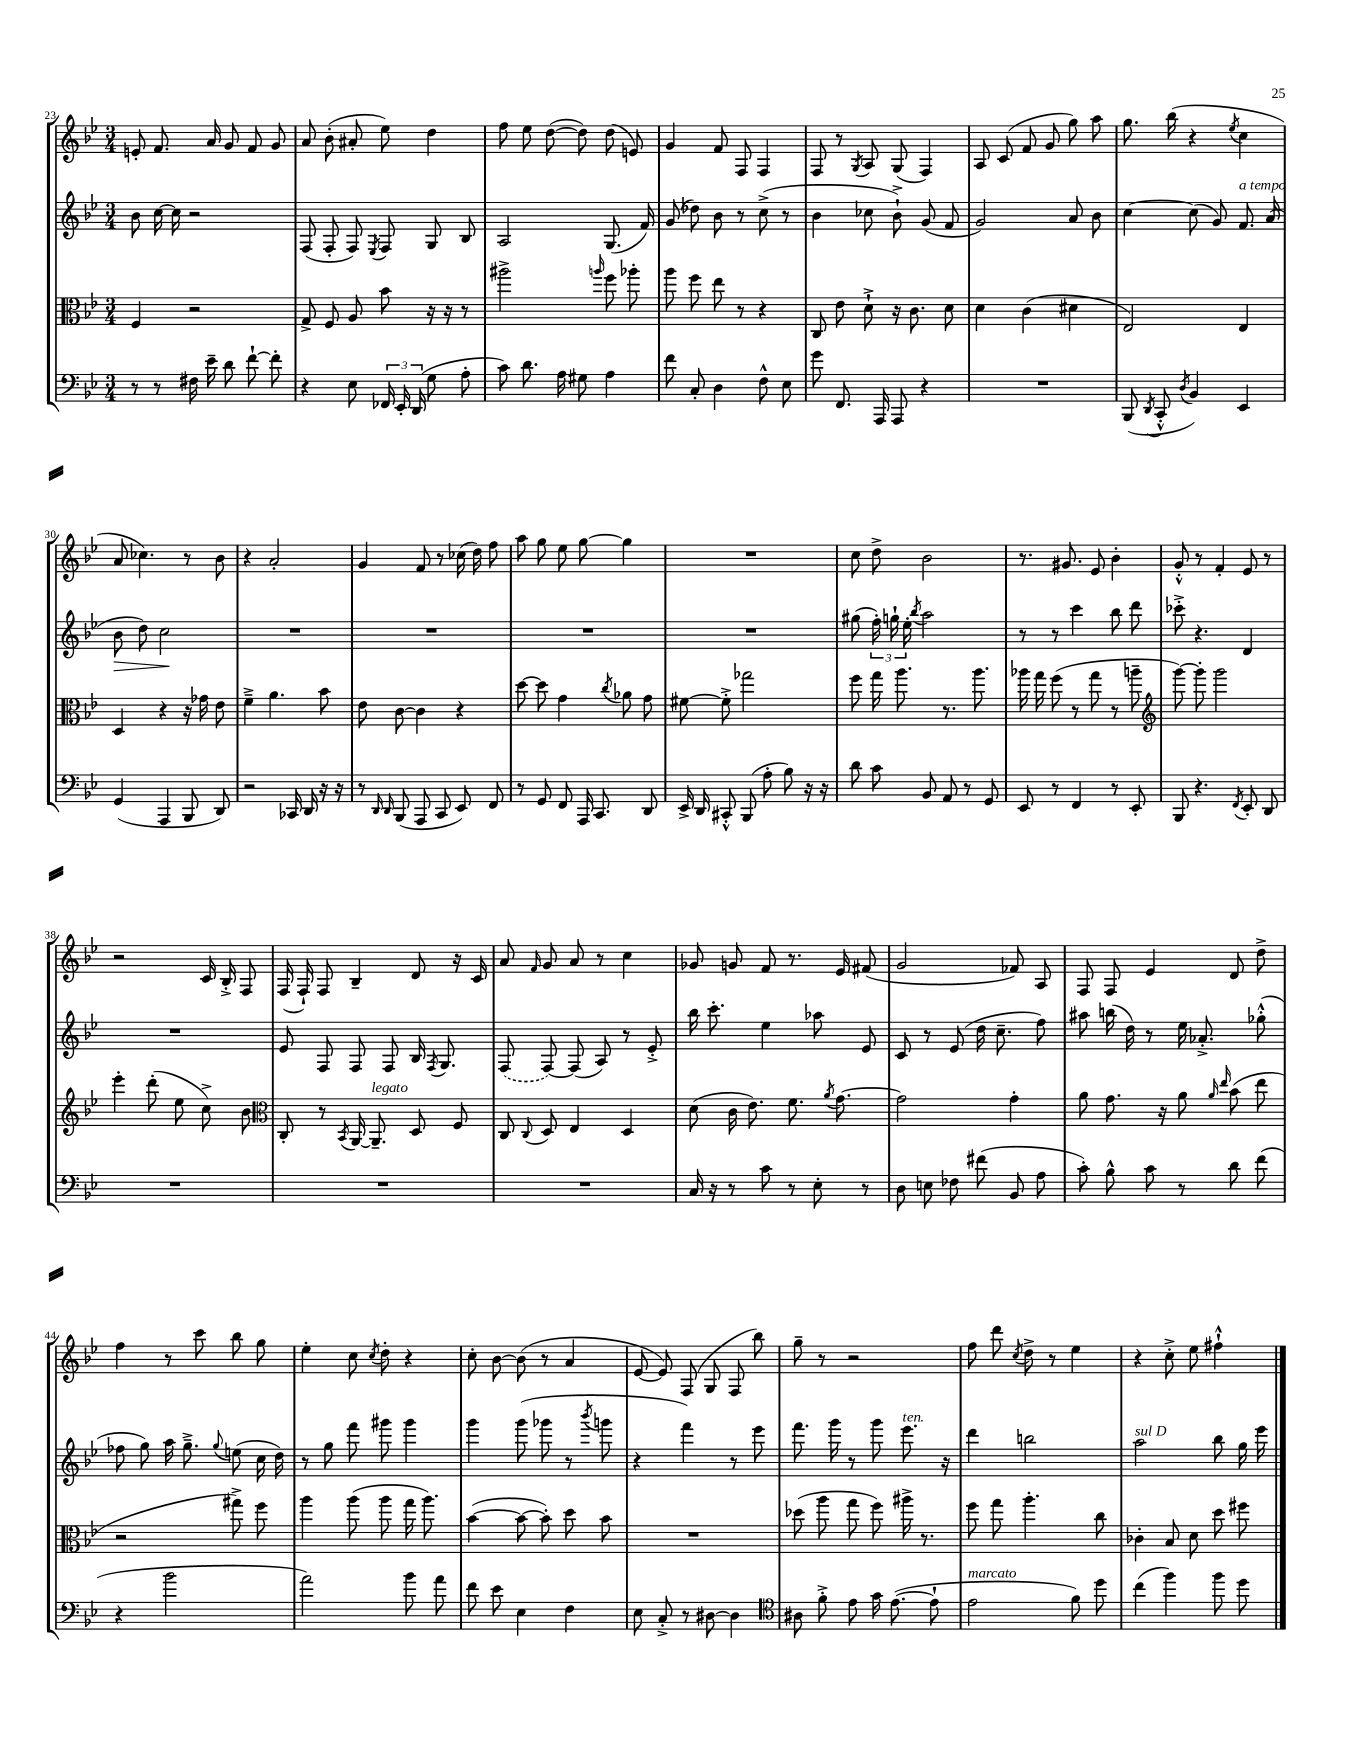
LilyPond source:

<<
\new StaffGroup <<
\new Staff = "s0" {
    \clef treble \key bes \major \numericTimeSignature \time 3/4
    \autoBeamOff e'8-. f'8. a'16 g'8 f'8 g'8 |
    a'8 bes'8-.( ais'8-. ees''8) d''4 |
    f''8 ees''8 d''8~( d''8) d''8( e'8) |
    g'4 f'8 f8 f4 |
    f8 r8 \acciaccatura { g8 } a8 g8( f4) |
    a8 c'8( f'8 g'8 g''8) a''8 |
    g''8. bes''16( r4 \acciaccatura { ees''8 } c''4 |
    a'8 ces''4.) r8 bes'8 |
    r4 a'2-. |
    g'4 f'8 r8 ces''16( d''16) f''8 |
    a''8 g''8 ees''8 g''8~ g''4 |
    R2. |
    c''8 d''8-> bes'2 |
    r8. gis'8. ees'8 bes'4-. |
    g'8-.-^ r8 f'4-. ees'8 r8 |
    r2 c'16 bes16-.-> f8 |
    f16( f16-!) f8 bes4-- d'8 r16 c'16 |
    a'8 \grace { f'16 } g'8 a'8 r8 c''4 |
    ges'8 g'8 f'8 r8. ees'16 fis'8( |
    g'2 fes'8) a8 |
    f8 f8 ees'4 d'8 d''8-> |
    f''4 r8 c'''8 bes''8 g''8 |
    ees''4-. c''8 \acciaccatura { c''8 } d''8-. r4 |
    c''8-. bes'8~ bes'8( r8 a'4 |
    ees'8~ ees'8) f8( g8 f8 bes''8) |
    g''8-- r8 r2 |
    f''8 d'''8 \acciaccatura { c''8 } d''8-> r8 ees''4 |
    r4 c''8-.-> ees''8 fis''4-!-^ \bar "|." |
}
\new Staff = "s1" {
    \clef treble \key bes \major \numericTimeSignature \time 3/4
    \autoBeamOff bes'8 c''16~ c''16 r2 |
    f8( f8-. f8) \acciaccatura { ees8 } f8 g8 bes8 |
    a2 g8.( f'16) |
    g'8( des''8) bes'8 r8 c''8->( r8 |
    bes'4 ces''8 bes'8-!->) g'8( f'8 |
    g'2) a'8 bes'8 |
    c''4~ c''8( g'8) f'8.^\markup { \italic "a tempo" } a'16( |
    bes'8\> d''8) c''2\! |
    R2. |
    R2. |
    R2. |
    R2. |
    gis''8( \tuplet 3/2 { f''16-.) g''16-! ees''16-. } \acciaccatura { bes''8 } a''2 |
    r8 r8 c'''4 bes''8 d'''8 |
    ces'''8-.-> r4. d'4 |
    R2. |
    ees'8 f8 f8 f8 bes16 \acciaccatura { f8 } g8. |
    \once \slurDashed f8( f8~) f8( a8) r8 ees'8-.-> |
    bes''16 c'''8.-. ees''4 aes''8 ees'8 |
    c'8 r8 ees'8( d''16 c''8.-- f''8) |
    ais''8 b''16( d''16) r8 ees''16 aes'8.-.-> ges''8-.-^( |
    fes''8 g''8) a''16 g''8.---> \appoggiatura { g''8 } e''8( c''16 d''16) |
    r8 g''8 f'''8 gis'''8 gis'''4 |
    g'''4 g'''8( ges'''8 r8 \acciaccatura { bes'''8 } g'''8 |
    r4 f'''4) r8 ees'''8 |
    f'''8. g'''16 r8 g'''8 ees'''8.^\markup { \italic "ten." } r16 |
    d'''4 b''2 |
    a''2^\markup { \italic "sul D" } bes''8 g''16 ees'''16 \bar "|." |
}
\new Staff = "s2" {
    \clef alto \key bes \major \numericTimeSignature \time 3/4
    \autoBeamOff f4 r2 |
    g8-> f8 a8 bes'8 r16 r16 r8 |
    ais''2-> \grace { a''16 } f''8 aes''8-. |
    a''8 f''8 ees''8 r8 r4 |
    c8 ees'8 d'8-!-> r16 c'8. d'8 |
    d'4 c'4( dis'4 |
    ees2) ees4 |
    d4 r4 r16 ges'16 ees'8 |
    f'4---> a'4. bes'8 |
    ees'8 c'8~ c'4 r4 |
    d''8~ d''8 g'4 \acciaccatura { c''8 } aes'8 g'8 |
    fis'8~ fis'8-.-> ges''2 |
    f''8 g''16 a''8. r8. a''8. |
    aes''16 g''16 f''8( r8 g''8 r8 a''8-- |
    \clef treble g'''8~) g'''8-. g'''2 |
    ees'''4-. d'''8-.( ees''8 c''8->) bes'8 |
    \clef alto c8-. r8 \acciaccatura { bes,8 } a,16~ a,8.--^\markup { \italic "legato" } d8 f8 |
    c8 \appoggiatura { c8 } d8 ees4 d4 |
    d'8( c'16 ees'8.) f'8. \acciaccatura { a'8 } g'8.~ |
    g'2 g'4-. |
    a'8 g'8. r16 a'8 \grace { a'16 ees''16 } bes'8( ees''8 |
    r2 gis''8->) f''8 |
    a''4 a''8( a''8 g''16 a''8.) |
    bes'4~( bes'8~ bes'8-.) d''8 bes'8 |
    R2. |
    des''8( a''8 g''8 f''8) ais''16-> r8. |
    f''8 g''8 a''4.-. c''8 |
    ces'4-. bes8 d'8 d''8 fis''8 \bar "|." |
}
\new Staff = "s3" {
    \clef bass \key bes \major \numericTimeSignature \time 3/4
    \autoBeamOff r8 r8 fis16 ees'16-- d'8 f'8~-! f'8-. |
    r4 ees8 \tuplet 3/2 { fes,16 ees,16-. d,16( } g8 a8-. |
    c'8) d'8. a16 gis8 a4 |
    f'8 c8-. d4 f8-^ ees8 |
    g'8 f,8. a,,16 a,,8 r4 |
    R2. |
    bes,,8( \acciaccatura { d,8 } c,8-.-^ \acciaccatura { d8 } bes,4) ees,4 |
    g,4( a,,4 bes,,8 d,8) |
    r2 ces,16 d,16 r16 r16 |
    r8 \grace { d,16 d,16 } bes,,8( a,,8 c,8 ees,8) f,8 |
    r8 g,8 f,8 a,,16 c,8. d,8 |
    ees,16-> d,16 cis,8-.-^ bes,,8( a8-. bes8) r16 r16 |
    d'8 c'8 bes,8 a,8 r8 g,8 |
    ees,8 r8 f,4 r8 ees,8-. |
    bes,,8 r4. \acciaccatura { f,8 } ees,8-. d,8 |
    R2. |
    R2. |
    R2. |
    c16 r16 r8 c'8 r8 ees8-. r8 |
    d8 e8 fes8 fis'8( bes,8 a8 |
    c'8-.) bes8-^ c'8 r8 d'8 f'8( |
    r4 bes'2 |
    a'2) bes'8 a'8 |
    f'8 ees'8 ees4 f4 |
    ees8 c8-.-> r8 dis8~ dis4 |
    \clef tenor ais8 f'8-.-> ees'8 g'16 ees'8.~( ees'8-! |
    ees'2^\markup { \italic "marcato" } f'8) d''8 |
    c''4( f''4) f''8 d''8 \bar "|." |
}
>>
>>
\layout { \context { \Score currentBarNumber = #23 } }
